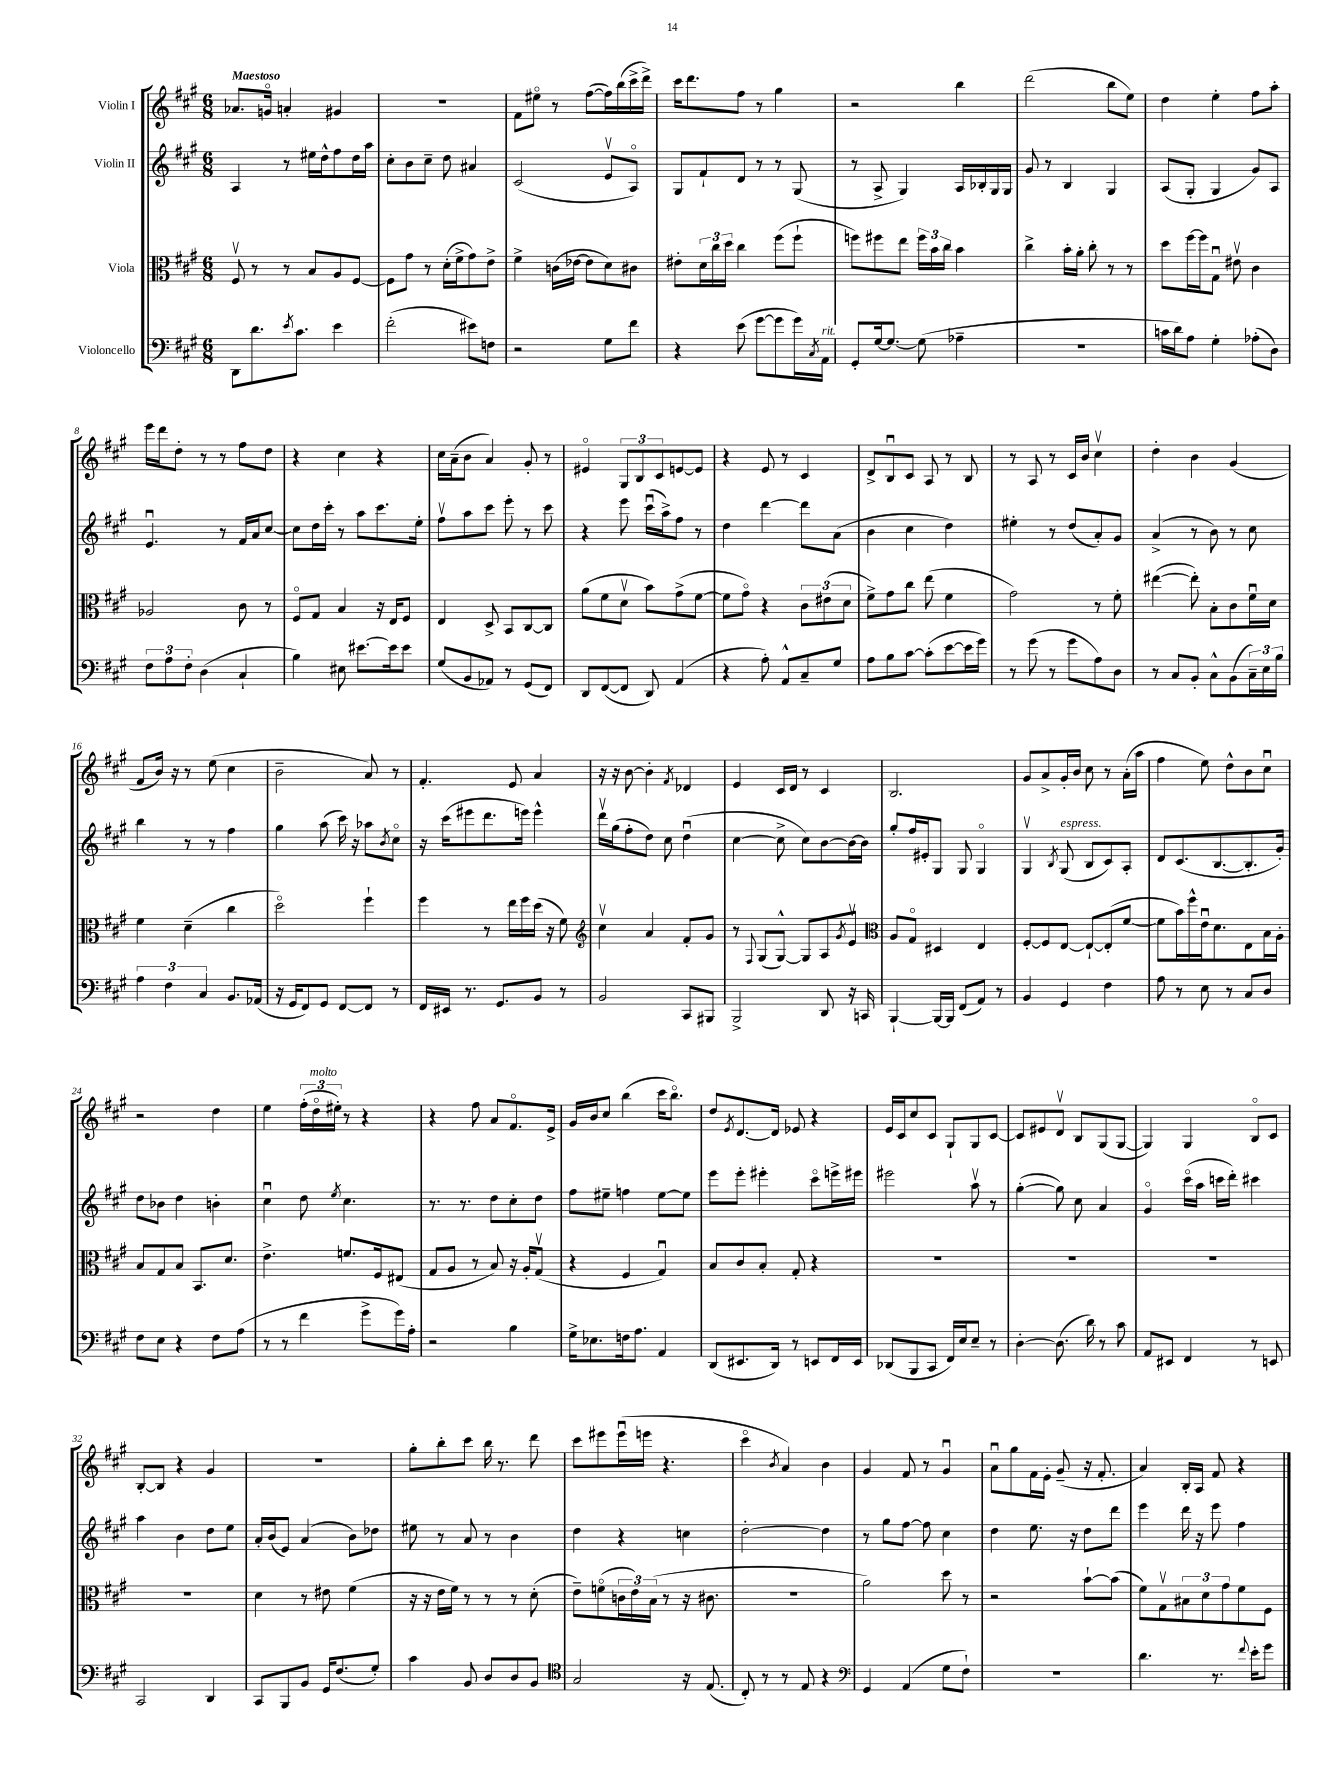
<<
\new StaffGroup <<
\new Staff = "s0" \with { instrumentName = "Violin I" } {
    \clef treble \key a \major \numericTimeSignature \time 6/8 \tempo "Maestoso"
    aes'8. g'16\flageolet a'4-. gis'4 |
    R2. |
    fis'8 eis''8\flageolet r8 fis''8~( fis''16) b''16( cis'''16-> d'''16->) |
    cis'''16 d'''8. fis''8 r8 gis''4 |
    r2 b''4 |
    d'''2( b''8 e''8) |
    d''4 e''4-. fis''8 a''8-. |
    e'''16 d'''16 d''8-. r8 r8 fis''8 d''8 |
    r4 cis''4 r4 |
    cis''16 a'16--( b'8 a'4) gis'8-. r8 |
    eis'4\flageolet \tuplet 3/2 { gis8 b8 cis'8 } e'8~ e'8 |
    r4 e'8 r8 cis'4 |
    d'8-> b8\downbow cis'8 a8 r8 b8 |
    r8 a8 r8 cis'16 b'16 cis''4\upbow |
    d''4-. b'4 gis'4( |
    fis'8 b'16) r16 r8 e''8( cis''4 |
    b'2-- a'8) r8 |
    fis'4.-. e'8 a'4 |
    r16 r16 b'8~ b'4-. \acciaccatura { fis'8 } des'4 |
    e'4 cis'16 d'16 r8 cis'4 |
    b2. |
    gis'8 a'8-> gis'16-. b'16 cis''8 r8 a'16-.( a''16 |
    fis''4 e''8) d''8-^ b'8 cis''8\downbow |
    r2 d''4 |
    e''4 \tuplet 3/2 { fis''16-.( d''16\flageolet^\markup { \italic "molto" } eis''16-.) } r8 r4 |
    r4 fis''8 a'8 fis'8.\flageolet e'16-> |
    gis'16 b'16 cis''8 b''4( cis'''16 b''8.\flageolet) |
    d''8 \acciaccatura { e'8 } d'8.~ d'16 ees'8 r4 |
    e'16 cis'16 cis''8 cis'8 gis8-! gis8 cis'8~ |
    cis'8 eis'8 d'8\upbow b8 gis8( gis8~ |
    gis4) gis4 b8\flageolet cis'8 |
    b8~-. b8 r4 gis'4 |
    R2. |
    gis''8-. b''8-. cis'''8 b''16 r8. d'''8 |
    cis'''8 eis'''8 eis'''16\downbow( e'''16 r4. |
    cis'''4\flageolet \acciaccatura { b'8 } a'4) b'4 |
    gis'4 fis'8 r8 gis'4\downbow |
    a'8\downbow gis''8 fis'16 e'16-. gis'8--( r16 fis'8.-. |
    a'4) b16-. a16 fis'8 r4 \bar "|." |
}
\new Staff = "s1" \with { instrumentName = "Violin II" } {
    \clef treble \key a \major \numericTimeSignature \time 6/8
    a4 r8 eis''16 d''16-^ fis''8 d''16 a''16 |
    cis''8-. b'8 cis''8-- d''8 ais'4 |
    cis'2( e'8\upbow a8\flageolet) |
    gis8 fis'8-! d'8 r8 r8 gis8( |
    r8 a8-> gis4) a16 bes16-. gis16 gis16 |
    gis'8 r8 b4 gis4 |
    a8( gis8-. gis4 gis'8) a8 |
    e'4.\downbow r8 fis'16 a'16 cis''8~ |
    cis''8 d''16 cis'''16-. r8 a''8 cis'''8. e''16-. |
    fis''8\upbow a''8 cis'''8 e'''8-. r8 cis'''8 |
    r4 e'''8 cis'''16\downbow( a''16->) fis''8 r8 |
    d''4 d'''4~ d'''8 a'8( |
    b'4 cis''4 d''4) |
    eis''4-. r8 d''8( a'8-.) gis'8 |
    a'4->( r8 b'8) r8 cis''8 |
    b''4 r8 r8 fis''4 |
    gis''4 a''8( cis'''16) r16 aes''8 \acciaccatura { b'8 } cis''8\flageolet |
    r16 cis'''16( eis'''8 d'''8. e'''16) e'''4-^ |
    d'''16\upbow gis''16( fis''8-. d''8) cis''8 d''4\downbow( |
    cis''4~ cis''8-> cis''8) b'8~ b'16~ b'16 |
    gis''8-. fis''16 eis'16-. gis8 gis8 gis4\flageolet |
    gis4\upbow \acciaccatura { b8 } gis8^\markup { \italic "espress." }( b8 cis'8) a8-. |
    d'8 cis'8.( b8.~ b8.-. gis'16-.) |
    d''8 bes'8 d''4 b'4-. |
    cis''4\downbow d''8 \acciaccatura { e''8 } cis''4. |
    r8. r8. d''8 cis''8-. d''8 |
    fis''8 eis''8-- f''4 eis''8~ eis''8 |
    e'''8 e'''8-. eis'''4-. cis'''8\flageolet e'''16-> eis'''16 |
    eis'''2 a''8\upbow r8 |
    gis''4~-.( gis''8) cis''8 a'4 |
    gis'4\flageolet cis'''16\flageolet( a''16 c'''16 d'''16-.) cis'''4 |
    a''4 b'4 d''8 e''8 |
    a'16-. b'16( e'8) a'4( b'8) des''8 |
    eis''8 r8 a'8 r8 b'4 |
    d''4 r4 c''4 |
    d''2~-. d''4 |
    r8 gis''8 fis''8~ fis''8 cis''4 |
    d''4 e''8. r16 d''8 d'''8 |
    e'''4 d'''16 r16 e'''8 fis''4 \bar "|." |
}
\new Staff = "s2" \with { instrumentName = "Viola" } {
    \clef alto \key a \major \numericTimeSignature \time 6/8
    fis8\upbow r8 r8 b8 a8 fis8~ |
    fis8 gis'8 r8 d'16-.( fis'16-> gis'8) e'8-> |
    fis'4-> c'16( ees'16~ ees'8 d'8) cis'8 |
    eis'8-. \tuplet 3/2 { d'16 cis''16 d''16 } cis''4 fis''8( fis''8-! |
    f''8) fis''8 e''8 \tuplet 3/2 { fis''16 b'16 cis''16 } b'4 |
    cis''4-> b'16-. a'16-. cis''8-. r8 r8 |
    d''8 fis''16~ fis''16 gis8\downbow eis'8\upbow cis'4 |
    aes2 cis'8 r8 |
    fis8\flageolet gis8 b4 r16 e16 fis8 |
    e4 d8-> b,8 cis8~ cis8 |
    a'8( fis'8 d'8\upbow b'8) gis'8->( fis'8~ |
    fis'8 gis'8\flageolet) r4 \tuplet 3/2 { cis'8 eis'8( d'8 } |
    fis'8->) gis'8 cis''8 e''8( fis'4 |
    gis'2) r8 fis'8-. |
    eis''4~( eis''8-.) b8-. cis'8 fis'16\downbow d'16 |
    fis'4 d'4--( cis''4 |
    d''2\flageolet) fis''4-! |
    fis''4 r8 e''16 fis''16 d''16( r16 fis'8) |
    \clef treble cis''4\upbow a'4 fis'8-. gis'8 |
    r8 \appoggiatura { fis8 } gis8( gis8~-^) gis8 a8 \acciaccatura { gis'8 } e'8\upbow |
    \clef alto a8 gis8\flageolet dis4 e4 |
    fis8~-. fis8 e8~ e8~-! e8-.( fis'8~ |
    fis'8 b'16) fis''16-^ e'16\downbow d'8. e8 b16 a16-. |
    b8 gis8 b8 b,8. d'8. |
    e'4.-> f'8. fis16 eis8( |
    gis8 a8 r8 b8) r16 a16-. gis8\upbow( |
    r4 fis4 gis4\downbow) |
    b8 cis'8 b8-. gis8-. r4 |
    R2. |
    R2. |
    R2. |
    R2. |
    d'4 r8 eis'8 fis'4( |
    r16 r16 e'16 fis'16) r8 r8 r8 d'8-.( |
    e'8--) f'8\flageolet( \tuplet 3/2 { c'16 e'16) b16( } r8 r16 cis'8. |
    R2. |
    a'2) d''8 r8 |
    r2 b'8~-! b'8( |
    fis'8) gis8\upbow \tuplet 3/2 { bis8 d'8 gis'8 } fis'8 fis8 \bar "|." |
}
\new Staff = "s3" \with { instrumentName = "Violoncello" } {
    \clef bass \key a \major \numericTimeSignature \time 6/8
    d,8 d'8. \acciaccatura { e'8 } cis'8. e'4 |
    fis'2-.( eis'8) f8 |
    r2 gis8 fis'8 |
    r4 e'8( gis'8~ gis'8 gis'16) \acciaccatura { cis8 } a,16^\markup { \italic "rit." } |
    gis,8-. gis16~ gis8.~ gis8( aes4-- |
    R2. |
    c'16 d'16) a8 gis4-. aes8-.( d8) |
    \tuplet 3/2 { fis8 a8 fis8-. } d4( cis4-! |
    b4) eis8 eis'8.~ eis'16 eis'8 |
    gis8( b,8 aes,8) r8 gis,8( fis,8) |
    d,8 fis,8~( fis,8 d,8) a,4( |
    r4 a8-.) a,8-^ cis8-- gis8 |
    a8 b8 cis'8~ cis'8-.( e'8~ e'16 gis'16) |
    r8 gis'8( r8 gis'8 a8) d8 |
    r8 cis8 b,8-. cis8-^ b,8( \tuplet 3/2 { cis16--) e16 b16 } |
    \tuplet 3/2 { a4 fis4 cis4 } b,8. aes,16( |
    r16 gis,16 fis,8) gis,8 fis,8~ fis,8 r8 |
    fis,16 eis,16 r8. gis,8. b,8 r8 |
    b,2 cis,8 bis,,8 |
    b,,2-> d,8 r16 c,16 |
    b,,4~-! b,,16~ b,,16 fis,8( a,8) r8 |
    b,4 gis,4 fis4 |
    a8 r8 e8 r8 cis8 d8 |
    fis8 e8 r4 fis8 a8( |
    r8 r8 fis'4 gis'8-> gis'16) a16-. |
    r2 b4 |
    gis16-> ees8. f16 a8. a,4 |
    d,8( eis,8. d,16) r8 e,8 fis,16 e,16 |
    des,8( b,,8 cis,8 fis,16) e16 e8-- r8 |
    d4~-. d8.( d'16) r8 cis'8 |
    a,8 eis,8 fis,4 r8 e,8 |
    cis,2 d,4 |
    cis,8 b,,8 b,8 gis,16 fis8.( gis8-.) |
    cis'4 b,8 d8 d8 b,8 |
    \clef tenor gis2 r16 e8.( |
    cis8-.) r8 r8 e8 r4 |
    \clef bass gis,4 a,4( gis8 fis8-!) |
    R2. |
    d'4. r8. \appoggiatura { fis'8 } e'16-. gis'8 \bar "|." |
}
>>
>>
